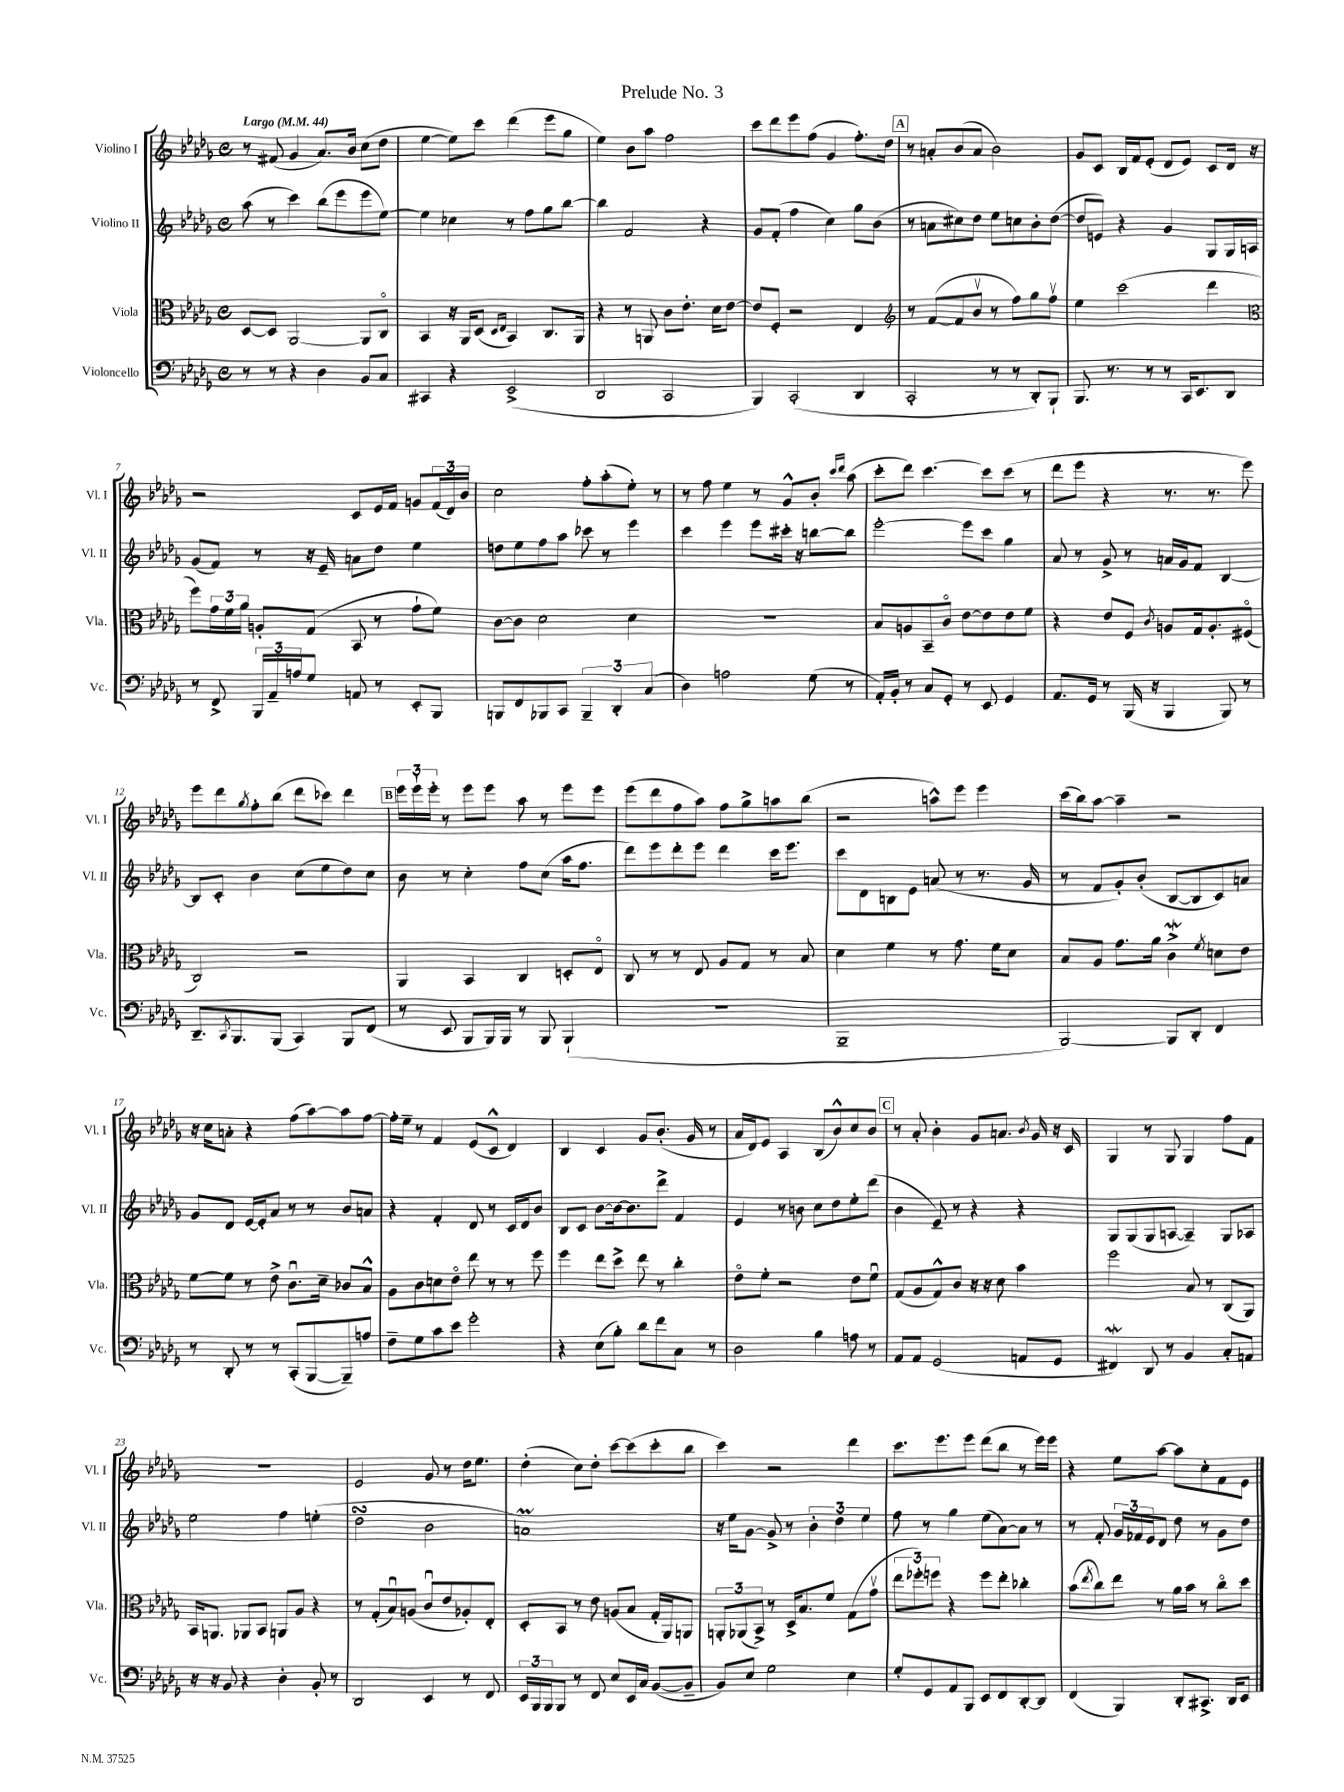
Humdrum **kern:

**kern	**kern	**kern	**kern
*part4	*part3	*part2	*part1
*staff4	*staff3	*staff2	*staff1
*I"Violoncello	*I"Viola	*I"Violino II	*I"Violino I
*I'Vc.	*I'Vla.	*I'Vl. II	*I'Vl. I
*clefF4	*clefC3	*clefG2	*clefG2
*k[b-e-a-d-g-]	*k[b-e-a-d-g-]	*k[b-e-a-d-g-]	*k[b-e-a-d-g-]
*M4/4	*M4/4	*M4/4	*M4/4
*met(c)	*met(c)	*met(c)	*met(c)
*MM44	*MM44	*MM44	*MM44
=1	=1	=1	=1
!	!	!	!LO:TX:a:B:t=Largo
8r	[8D-/L	(8aa-\	8r
8r	8D-/J]	8r	(8f#X/
4r	[2AA-/	4ccc\)	4g-/
4D-\	.	(8bb-\L	8.a-/L)
.	.	8eee-\	.
.	.	.	16b-/Jk
8BB-/L	8AA-/L]	8eee-\	(8cc\L
8C/J	8C/J	[8ee-\J)	8dd-\J
=2	=2	=2	=2
4CC#X/	4BB-/	4ee-\]	[4ee-\
4r	16r	4cc-X\	8ee-\L])
.	16AA-/KL	.	.
.	(8D-/J	.	8ccc\J
.	16qqD-/LL	.	.
.	16qqE-/JJ	.	.
(2EE-^/	4BB-/)	8r	(4ddd-\
.	.	8ff\L	.
.	8.C/L	8gg-\	8eee-\L
.	.	[8bb-\J	8gg-\J
.	16AA-/Jk	.	.
=3	=3	=3	=3
2DD-/	4r	4bb-\]	4ee-\)
.	8r	2f/	8b-\L
.	8AAn/	.	8aa-\J
2CC/	8c\L	.	2ff\
.	8.e-'\J	.	.
.	.	4r	.
.	16d-\KL	.	.
.	[8e-\J	.	.
=4	=4	=4	=4
4BBB-/)	8e-/L]	8g-/L	8ccc\L
.	8F'/J	(8f'/J	8ddd-\
(2CC'/	2r	4ff\	8eee-\
.	.	.	(8ff\J
.	.	4cc\)	4g-/
4DD-/	4E-/	8gg-\L	8.ff'\L)
.	.	(8b-\J	.
.	.	.	16dd-\Jk
!!LO:REH:place=s1:t=A
=5	=5	=5	=5
*	*clefG2	*	*
2CC'/	8r	8r	8r
.	([8f/L	8an\L	8an'/L
.	8f/]	8cc#X\)	(8b-/
.	8b-v/J	8dd-\J	8a/J
8r	8r	8ee-\L	2b-\)
8r	8ff\L)	8ccn\	.
8DD-'/L)	8gg-\	8b-'\	.
8BBB-`/J	8ffv\J	([8dd-\J	.
=6	=6	=6	=6
8.BBB-/	4ee-\	8dd-/L]	8g-/L
.	.	8en/J)	8c/J
8.r	.	.	.
.	(2ccc\	4r	16B-/LL
.	.	.	16f/J
8r	.	.	(8e-'/J
8r	.	4g-/	8d-/L
16CC/KL	.	.	8e-/J)
8.EE-/	.	.	.
.	4ddd-\	8G-/L	8c/L
8DD-/J	.	16G-/L	16d-/Jk
.	.	16An/JJ	16r
!!LO:LB:g=z
=7	=7	=7	=7
*	*clefC3	*	*
8r	8ff\L)	(8g-/L	2r
8FF^/	24g-\L	8f/J)	.
.	24f\	.	.
.	24a-\JJ	.	.
24BBB-/LL	8An'/L	8r	.
24AA-~/	.	.	.
24An/J	.	.	.
8G-/J	(8G-/J	16r	.
.	.	16e-~/	.
8AAn/	8BB-/	8an\L	8c/L
8r	8r	8dd-\J	16e-/L
.	.	.	16f/JJ
8EE-'/L	8g-`\L	4ee-\	8gn/L
8BBB-/J	8f\J)	.	(24f/L
.	.	.	24d-/)
.	.	.	24b-/JJ
=8	=8	=8	=8
8BBBn/L	[8c\L	8ddn\L	2cc\
8FF/	8c\J]	8ee-\	.
8BBB-X/	2d-\	8ff\	.
8CC/J	.	8aa-\J	.
6BBB-~/	.	8ccc-X\	8ff'\L
.	.	8r	(8aa-'\
6DD-'/	.	.	.
.	4d-\	4eee-\	8ee-'\J)
(6C/	.	.	.
.	.	.	8r
=9	=9	=9	=9
4D-\)	1r	4ccc\	8r
.	.	.	8ff\
2An\	.	4eee-\	4ee-\
.	.	8eee-\L	8r
.	.	16ccc#X'\Jk	8g-^^/L
.	.	16r	.
(8G-\	.	[8bbn\L	8b-'/J
.	.	.	16qqccc/LL
.	.	.	16qqddd-/JJ
8r	.	8bb\J]	(8aa-\
=10	=10	=10	=10
16AA-'/LL)	8B-/L	[2eee-'\	8ccc'\L
16BB-'/JJ	.	.	.
8r	8An/	.	8ddd-\J)
8C/L	8BB-~/	.	[4.ccc\
8GG-'/J	8c/J	.	.
8r	[8e-\L	8eee-\L]	.
8EE-/	8e-\]	8ccc\J	8ccc\L]
4GG-/	8e-\	4gg-\	(8ccc\J
.	8f\J	.	8r
=11	=11	=11	=11
8.AA-/L	4r	8a-/	8ddd-\L
.	.	8r	8eee-\J
16GG-/Jk	.	.	.
8r	8e-/L	8g-^/	4r
(16BBB-/	8F/J	8r	.
16r	.	.	.
.	8qc/	.	.
4BBB-/	8An/L	16an/LL	8.r
.	.	16g-/J	.
.	16G-/k	8f/J	.
.	8.A'/	.	8.r
8BBB-/)	.	[4B-/	.
8r	(8F#X/J	.	8eee-\)
!!LO:LB:g=z
=12	=12	=12	=12
8.DD-~/L	2C/)	8B-/L]	8eee-\L
.	.	8c'/J	8ddd-\
8qCC/	.	.	.
8.BBB-/	.	.	.
.	.	.	8qgg-/
.	.	4b-\	8ff'\
(8BBB-/J	.	.	(8bb-\J
4CC/)	2r	(8cc\L	8ddd-\L
.	.	8ee-\	8ccc-X\J)
8BBB-/L	.	8dd-\)	4ddd-\
(8FF/J	.	8cc\J	.
!!LO:REH:place=s1:t=B
=13	=13	=13	=13
8r	4AA-/	8b-\	24eee-\LL
.	.	.	24eee-`\
.	.	.	24eee-'\JJ
8EE-/	.	8r	8r
8BBB-/L	4BB-/	4cc'\	8eee-\L
16BBB-/L)	.	.	8eee-\J
16BBB-/JJ	.	.	.
8r	4C/	8ff\L	8aa-\
8BBB-/	.	(8cc\J	8r
(4BBB-`/	8Dn'/L	16aa-\KL	8eee-\L
.	.	8.ff\J	.
.	8E-/J	.	8eee-\J
=14	=14	=14	=14
1r	8C/	8ddd-\L)	(8eee-\L
.	8r	8eee-\	8ddd-\
.	8r	8ddd-'\	8ff\
.	8E-/	8eee-\J	8aa-\J)
.	8A-/L	4ddd-\	8ff\L
.	8G-/J	.	8gg-^\
.	8r	16ccc\KL	8aan\
.	.	8.eee-\J	.
.	8B-/	.	(8bb-\J
=15	=15	=15	=15
1BBB-~	4d-\	8ccc\L	2r
.	.	8d-\	.
.	4f\	8Bn\	.
.	.	8e-\J	.
.	8r	(8an/	8aan^^\L)
.	8.g-\	8r	8eee-\J
.	.	8.r	4eee-\
.	16f\KL	.	.
.	8d-\J	.	.
.	.	16g-/	.
=16	=16	=16	=16
[2BBB-/)	8B-/L	8r	(16ccc\LL
.	.	.	16bb-\J)
.	8A-/J	8f/L	[8aa-\J
.	8.g-\L	8g-'/)	4aa-~\]
.	.	(8b-'/J	.
.	16a-\Jk	.	.
8BBB-/L]	4cW^\	[8B-/L	2r
8DD-'/J	.	8B-/]	.
.	8qf/	.	.
4FF/	8dn\L	8c/)	.
.	8e-\J	8an/J	.
!!LO:LB:g=z
=17	=17	=17	=17
8r	[8f\L	8g-/L	16r
.	.	.	16cc\KL
8DD-'/	8f\J]	8d-/J	8an'\J
8r	8r	[16e-/LL	4r
.	.	16e-'/J]	.
8r	8e-^\	8a-/J	.
(8CC'/L	8.cu\L	8r	(8ff\L
[8BBB-/	.	8r	[8aa-\)
.	16d-~\Jk	.	.
8BBB-~/])	8c-X/L	8b-/L	8aa-\]
8An/J	8B-^^/J	8an/J	[8ff\J
=18	=18	=18	=18
8F~\L	8A-\L	4r	16ff'\LL]
.	.	.	16ee-~\JJ
8G-\	8c\	.	8r
8c\	8dn\	4f'/	4f/
8e-\J	8e-\J	.	.
2g-'\	8ee-\	8d-/	(8e-/L
.	8r	8r	8c^^/J
.	8r	16c/LL	4d-/)
.	.	16d-/J	.
.	8ff\	8b-/J	.
=19	=19	=19	=19
4r	4ff\	8B-/L	4B-/
.	.	8c/J	.
(8E-\L	8ee-\L	[8b-\L	4c/
8B-'\J)	8dd-^\J	16b-\k_	.
.	.	8.b-\]	.
8d-\L	8ee-\	.	8g-/L
8f\	8r	8ddd-^\J	(8.b-'/J
8C\J	4cc'\	4f/	.
.	.	.	16g-/
8r	.	.	8r
=20	=20	=20	=20
2D-\	8e-\L	4e-/	16a-/LL
.	.	.	16d-/J)
.	8f'\J	.	8e-/J
.	2r	8r	4A-/
.	.	8bn\	.
4B-\	.	8cc\L	(8B-/L
.	.	8dd-\	8b-^^/)
8An\	8e-\L	8ee-'\	8cc/
8r	8fu\J	(8ddd-\J	8b-/J
!!LO:REH:place=s1:t=C
=21	=21	=21	=21
8AA-/L	(8G-/L	4b-\	8r
8AA-/J	8A-/	.	8a-'/
(2GG-/	8G-^^/)	8e-~/)	4b-'\
.	8c/J	8r	.
.	16r	4r	8g-/L
.	16r	.	.
.	8d-\	.	8.an/J
8AAn/L	4b-\	4r	.
.	.	.	8qb-/
.	.	.	16g-/
8GG-/J	.	.	16r
.	.	.	16c/
=22	=22	=22	=22
4FF#XW/)	2ff\	8G-/L	4G-/
.	.	(8G-/	.
8DD-/	.	8G-/	8r
8r	.	[8An/J	8G-/
4BB-/	8B-/	4A~/])	4G-/
.	8r	.	.
8C'/L	(8C/L	8G-/L	8ff\L
8AAn/J	8AA-/J)	8A-X/J	8f\J
!!LO:LB:g=z
=23	=23	=23	=23
16r	16BB-/KL	2ee-\	1r
16r	8.AAn/J	.	.
8BB-/	.	.	.
4r	8AA-X/L	.	.
.	8BB-/J	.	.
4D-'\	8AAn/L	4ff\	.
.	8A-/J	.	.
8BB-'/	4r	(4een'\	.
8r	.	.	.
=24	=24	=24	=24
2DD-/	8r	2dd-sSSs\	2e-/
.	(8G-'/L	.	.
.	8B-u/)	.	.
.	(8An/J	.	.
4EE-/	8cu/L	2b-\	8g-/
.	8e-/	.	8r
8r	8A-X'/)	.	16dd-\KL
.	.	.	8.ee-\J
8FF/	8E-'/J	.	.
=25	=25	=25	=25
24EE-/LL	8D-'/L	1anm)	(4dd-'\
24BBB-/	.	.	.
24BBB-/J	.	.	.
8BBB-/J	8BB-/J	.	.
8r	8r	.	8cc\L)
8FF/	8e-\	.	8dd-'\J
8E-/L	(8An/L	.	[8ccc\L
16EE-/L	8B-/J	.	(8ccc\]
16C/JJ	.	.	.
([8BB-/L	16G-'/LL	.	8ccc'\
.	16AA-/J)	.	.
8BB-~/J]	8AAn/J	.	8bb-\J
=26	=26	=26	=26
8BB-/L)	12AAn'/L	16r	4ccc\)
.	.	16ee-\KL	.
.	(12AA-X/	.	.
8E-/J	.	[8g-\J	.
.	12BB-^/J)	.	.
2G-\	8r	8g-^/]	2r
.	16D-^/KL	8r	.
.	8.B-/	.	.
.	.	6b-'\	.
.	8f/J	.	.
.	.	6dd-\	.
4E-\	(8G-\L	.	4ddd-\
.	.	6ee-\	.
.	8g-v\J	.	.
=27	=27	=27	=27
8G-'/L	12ee-\L	8ff\	8.ccc\L
.	12ff-X'\)	.	.
8GG-/	.	8r	.
.	12ffn\J	.	.
.	.	.	8.eee-\
8AA-/	4r	4gg-\	.
8BBB-/J	.	.	8eee-\J
8EE-/L	8ff\L	(8ee-\L	(8ddd-\L
8FF/	8ee-'\J	[8a-\)	8bb-\J
[8DD-'/	4cc-X'\	8a-\J]	8r
8DD-/J]	.	8r	16eee-\LL)
.	.	.	16eee-\JJ
=28	=28	=28	=28
(4FF/	(8b-\L	8r	4r
.	8qee-/	.	.
.	8cc\)	8f'/	.
4BBB-/)	8ee-\J	24g-/LL	8ee-\L
.	.	24f-X/	.
.	.	24e-/J	.
.	8r	8d-/J	[8aa-\J
8DD-'/L	16a-\LL	8dd-\	8aa-\L]
.	16b-\JJ	.	.
8.CC#X^/J	8r	8r	8cc'\
.	8cc\L	8g-\L	8f\
16DD-/KL	.	.	.
8EE-/J	8dd-\J	8dd-\J	8e-\J
==	==	==	==
*-	*-	*-	*-
